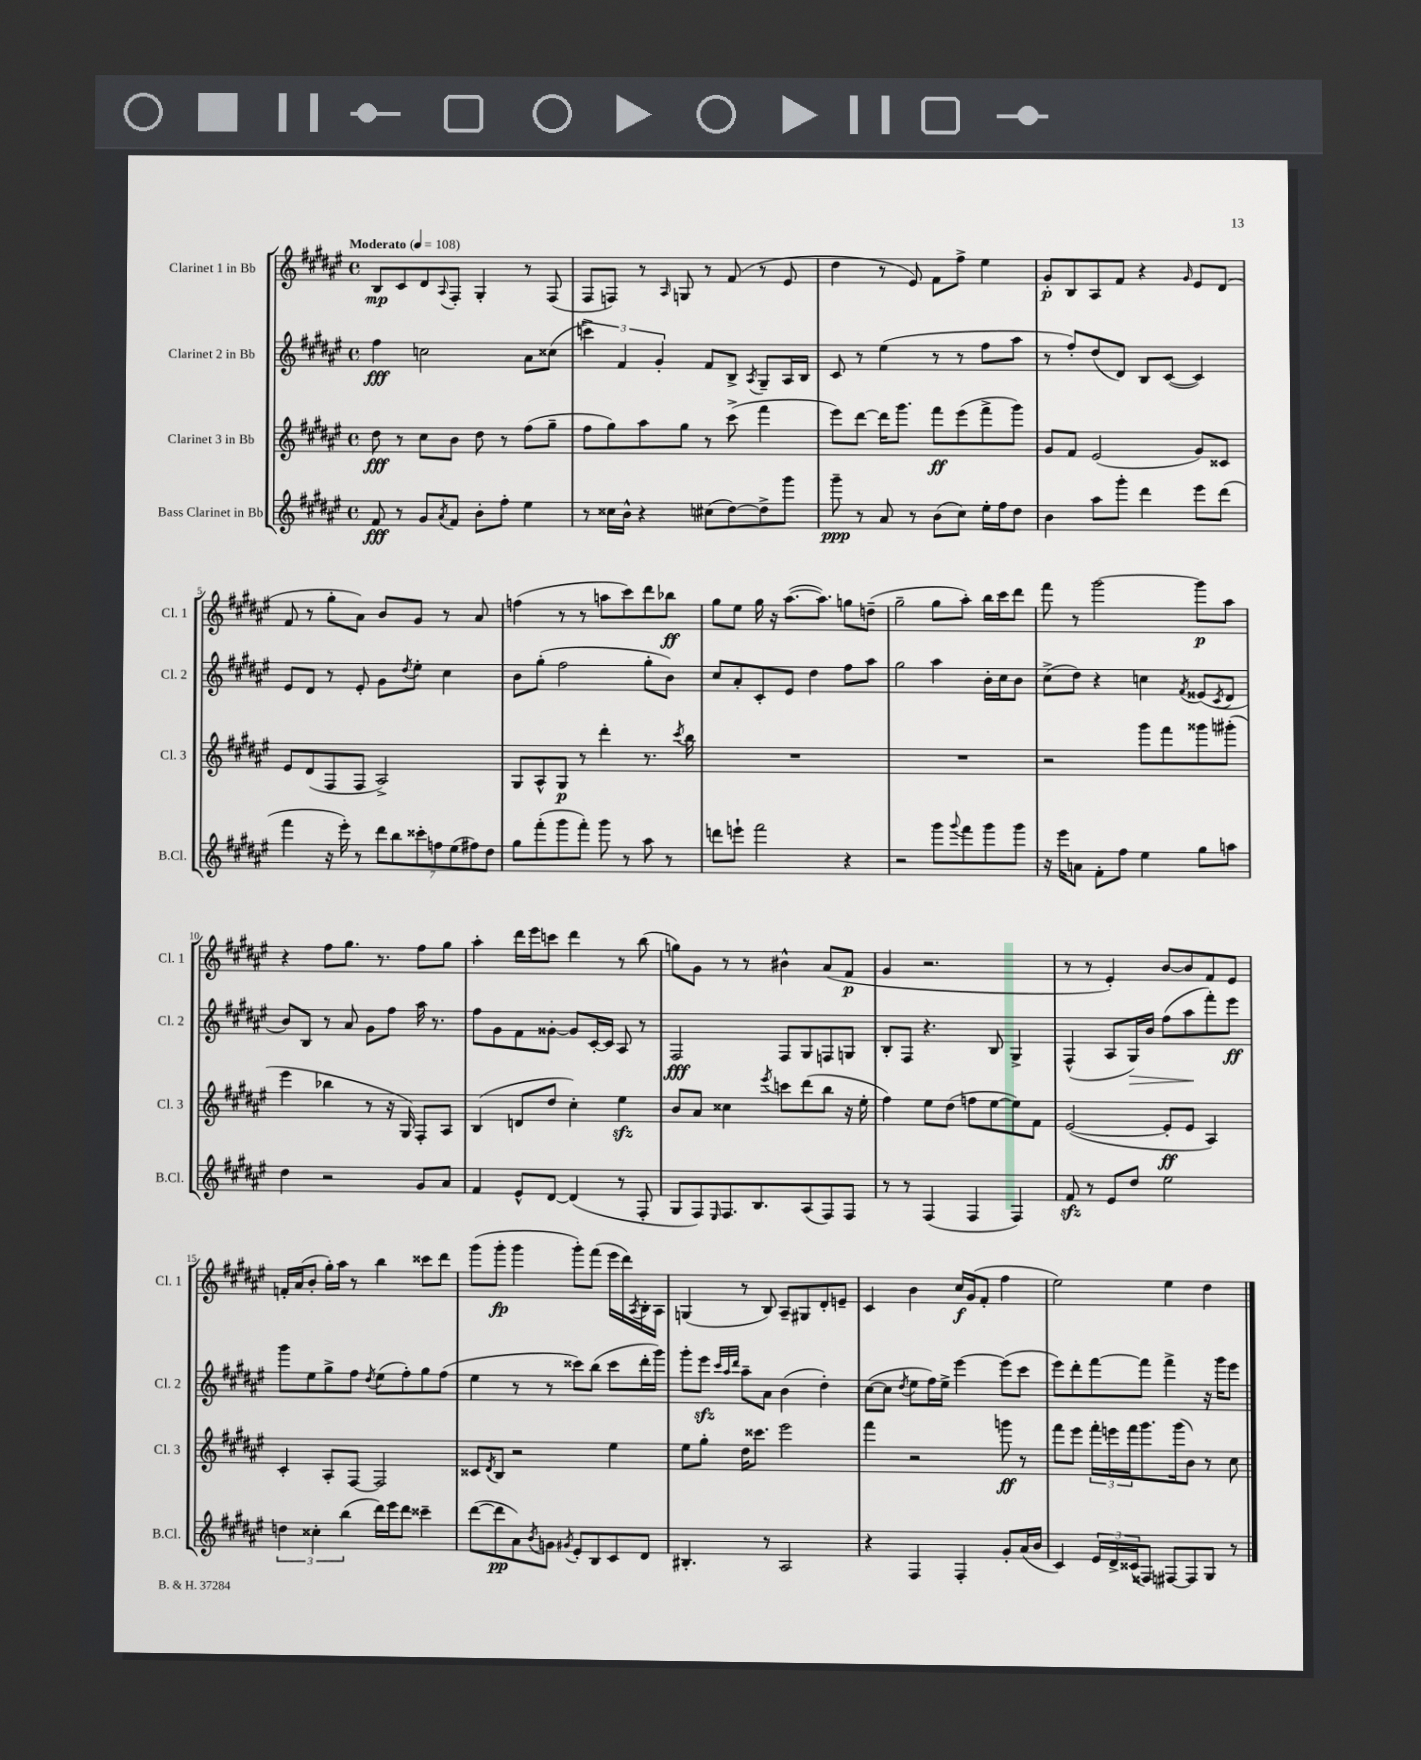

**kern	**kern	**kern	**kern
*staff4	*staff3	*staff2	*staff1
*clefG2	*clefG2	*clefG2	*clefG2
*k[f#c#g#d#a#e#]	*k[f#c#g#d#a#e#]	*k[f#c#g#d#a#e#]	*k[f#c#g#d#a#e#]
*M4/4	*M4/4	*M4/4	*M4/4
*met(c)	*met(c)	*met(c)	*met(c)
*MM108	*MM108	*MM108	*MM108
8f#	8dd#	4ff#	8B
8r	8r	.	8c#
8g#	8cc#	2cc	8d#
8qa#	.	.	8qqA#
8f#	8b	.	8F#'
8b'	8dd#	.	4G#'
8ff#'	8r	.	.
4ee#	(8ff#	8a#	8r
.	8gg#~	(8cc##	(8F#
=	=	=	=
8r	8ff#	6ccc^)	8F#
16cc##	8gg#)	.	8F)
.	.	6f#	.
16b^^	.	.	.
4r	8aa#	.	8r
.	.	6g#'	.
.	.	.	16qqA#
.	8gg#	.	8G
(8cc#	8r	8f#	8r
[8dd#)	(8ccc#^	8B^	(8f#
.	.	8qA#	.
8dd#^]	4fff#	8G#~	8r
8ggg#	.	16A#	8e#
.	.	16B	.
=	=	=	=
8ggg#~	8eee#)	8c#	4dd#
8r	[8ddd#	8r	.
8a#	16ddd#]	(4ee#	8r
.	8.ggg#	.	.
8r	.	.	8e#)
(8b	8fff#	8r	8f#
8cc#)	(8eee#	8r	8ff#^
16ee#'	8fff#^	8ff#	4ee#
16ff#	.	.	.
8dd#	8ggg#)	8aa#	.
=	=	=	=
4b	8g#	8r	8g#'
.	8f#	8ff#')	8B
8aa#	(2e#	(8dd#	8A#
8ggg#'	.	8d#)	8f#
4ddd#	.	8B	4r
.	.	([8c#	.
.	.	.	16qqg#
8eee#	8g#)	4c#])	8e#
(8ddd#	8c##	.	(8d#
=	=	=	=
4fff#	8e#	8e#	8f#
.	(8d#	8d#	8r
16r	8F#	8r	8gg#'
16eee#')	.	.	.
8r	8F#	8e#'	8a#)
14ddd#	2A#^)	8g#	8b
14bb	.	.	.
.	.	8qdd#	.
.	.	8ee#'	8g#
14ccc##'	.	.	.
14ff	.	.	.
.	.	4cc#	8r
(14ee#	.	.	.
14ff#)	.	.	.
.	.	.	8a#
14dd#	.	.	.
=	=	=	=
8gg#	8G#	8b	(4ff
(8fff#'	8A#^^	(8gg#'	.
8ggg#	8G#	2ff#	8r
8fff#')	8r	.	8r
8ggg#	4ddd#'	.	8aa
8r	.	.	8ccc#)
8aa#	8.r	8gg#'	8ddd#
8r	.	8b)	8bb-
.	8qccc#	.	.
.	16bb	.	.
=	=	=	=
8ddd	1r	8cc#	8gg#
8eee`	.	8a#'	8ee#
2fff#	.	8c#'	16gg#
.	.	.	16r
.	.	8e#	([8.aa#
.	.	4dd#	.
.	.	.	8.aa#])
4r	.	8ff#	8gg
.	.	8aa#	(8dd~
=	=	=	=
2r	1r	2gg#	2gg#~
8ggg#	.	4aa#	8gg#
8qqggg#	.	.	.
8fff#	.	.	8aa#')
8ggg#	.	16b'	16bb
.	.	16cc#	16ccc#
8ggg#	.	8b	8ddd#
=	=	=	=
16r	2r	(8cc#^	8fff#
16eee#	.	.	.
8a	.	8dd#)	8r
8f#'	.	4r	[2ggg#
8ff#	.	.	.
4ee#	8ggg#	4cc	.
.	8fff#	.	.
.	.	8qf#	.
8gg#	8ggg##	(8e##	8ggg#]
.	.	8qc#	.
8aa	(8ggg#'	8d#	8aa#
=	=	=	=
4dd#	4eee#	8b)	4r
.	.	8B	.
2r	4bb-	8r	8ff#
.	.	8a#	8.gg#
.	8r	8g#	.
.	.	.	8.r
.	16r	8ff#	.
.	16G#)	.	.
8g#	8F#'	16aa#	8ff#
.	.	8.r	.
8a#	8A#	.	8gg#
=	=	=	=
4f#	(4B	8ff#	4aa#'
.	.	8g#	.
8e#^^	8d	8f#	16ddd#
.	.	.	16eee#
[8d#	8dd#	[8g##'	8ccc
(4d#]	4cc#')	8g##]	4ddd#
.	.	[16c#'	.
.	.	16c#]	.
8r	4ee#	8A#	8r
8F#'	.	8r	(8bb
=	=	=	=
8G#	8b	2F#	8gg)
8F#)	8a#	.	8g#
16qqE#	.	.	.
8.F#	4cc##	.	8r
.	.	.	8r
8.B	.	.	.
.	8qeee#	.	.
.	8ccc	8F#	4b#^^
(8A#	(8ddd#	8G#	.
8F#)	8bb	8F	(8a#
8F#	16r	8G	8f#
.	16ee#'	.	.
=	=	=	=
8r	4ff#)	8B'	4g#
8r	.	8F#	.
(4F#	8ee#	4.r	2.r
.	(8dd#	.	.
4F#	8ff	.	.
.	[8ee#	8B	.
4F#)	8ee#])	4G#^	.
.	8f#	.	.
=	=	=	=
8f#	([2e#	(4F#^^	8r
8r	.	.	8r
8e#	.	8A#	4e#')
8dd#	.	16G#)	.
.	.	16b	.
2ee#	8e#']	(8ff#	[8b
.	8e#	8aa#	8b]
.	4A#)	8fff#')	8f#
.	.	8eee#	8e#
=	=	=	=
6dd	4c#'	8ggg#	16f'
.	.	.	(16a#
.	.	8ee#	8b'
6cc##'	.	.	.
.	8A#'	8gg#^	16gg#')
.	.	.	16aa#
(6bb	.	.	.
.	[8F#	8ff#	8r
.	.	8qdd#	.
16ddd#)	2F#]	(8ee#	4bb
16eee#	.	.	.
8ddd#	.	8ff#')	.
4ccc##~	.	8gg#	8ccc##
.	.	(8ff#	8ddd#
=	=	=	=
([8ddd#	8c##	4ee#	(8ggg#
.	8qd#	.	.
8ddd#]	8B	.	8ggg#'
8a#)	2r	8r	4ggg#
8qb	.	.	.
8g	.	8r	.
8qg#	.	.	.
8e#'	.	8ccc##)	8ggg#')
8B	.	(8bb	(8fff#
8c#	4ee#	8ccc##	16eee#
.	.	.	16ddd#)
.	.	.	8qA#
8d#	.	16ddd#'	16B'
.	.	16ggg#)	16A#
=	=	=	=
4.B#'	8ee#	8ggg#'	(4G
.	8gg#'	8eee#	.
.	.	32qqccc#	.
.	.	32qqaa#	.
.	.	32qqddd#	.
.	16dd#	8aa#~	8r
.	8.ccc##	.	.
8r	.	8a#	8B)
2A#	2eee#	(4b	8A#~
.	.	.	8G#
.	.	4dd#')	8d#'
.	.	.	8e~
=	=	=	=
4r	4fff#	([8cc#	4c#
.	.	8cc#]	.
.	.	8qdd#	.
4F#	2r	8ee#	4b
.	.	16ff#)	.
.	.	16ee#^	.
4F#'	.	[4eee#	16cc#
.	.	.	(16g#
.	.	.	8f#'
8g#'	8ggg	(8eee#]	4ff#
(16a#	8r	8ccc#	.
16b	.	.	.
=	=	=	=
4c#)	8fff#	8eee#)	2ee#)
.	8eee#	8ddd#'	.
24e#	24fff#'	[8fff#	.
24d#^	24eee	.	.
(24c##	24fff#	.	.
8F##)	8.ggg#	8fff#]	.
[8F#	.	4fff#^	4ee#
.	(16ggg#	.	.
8F#]	8b)	.	.
8G#	8r	16r	4dd#
.	.	16ggg#	.
8r	8cc#	8eee#	.
==	==	==	==
*-	*-	*-	*-
